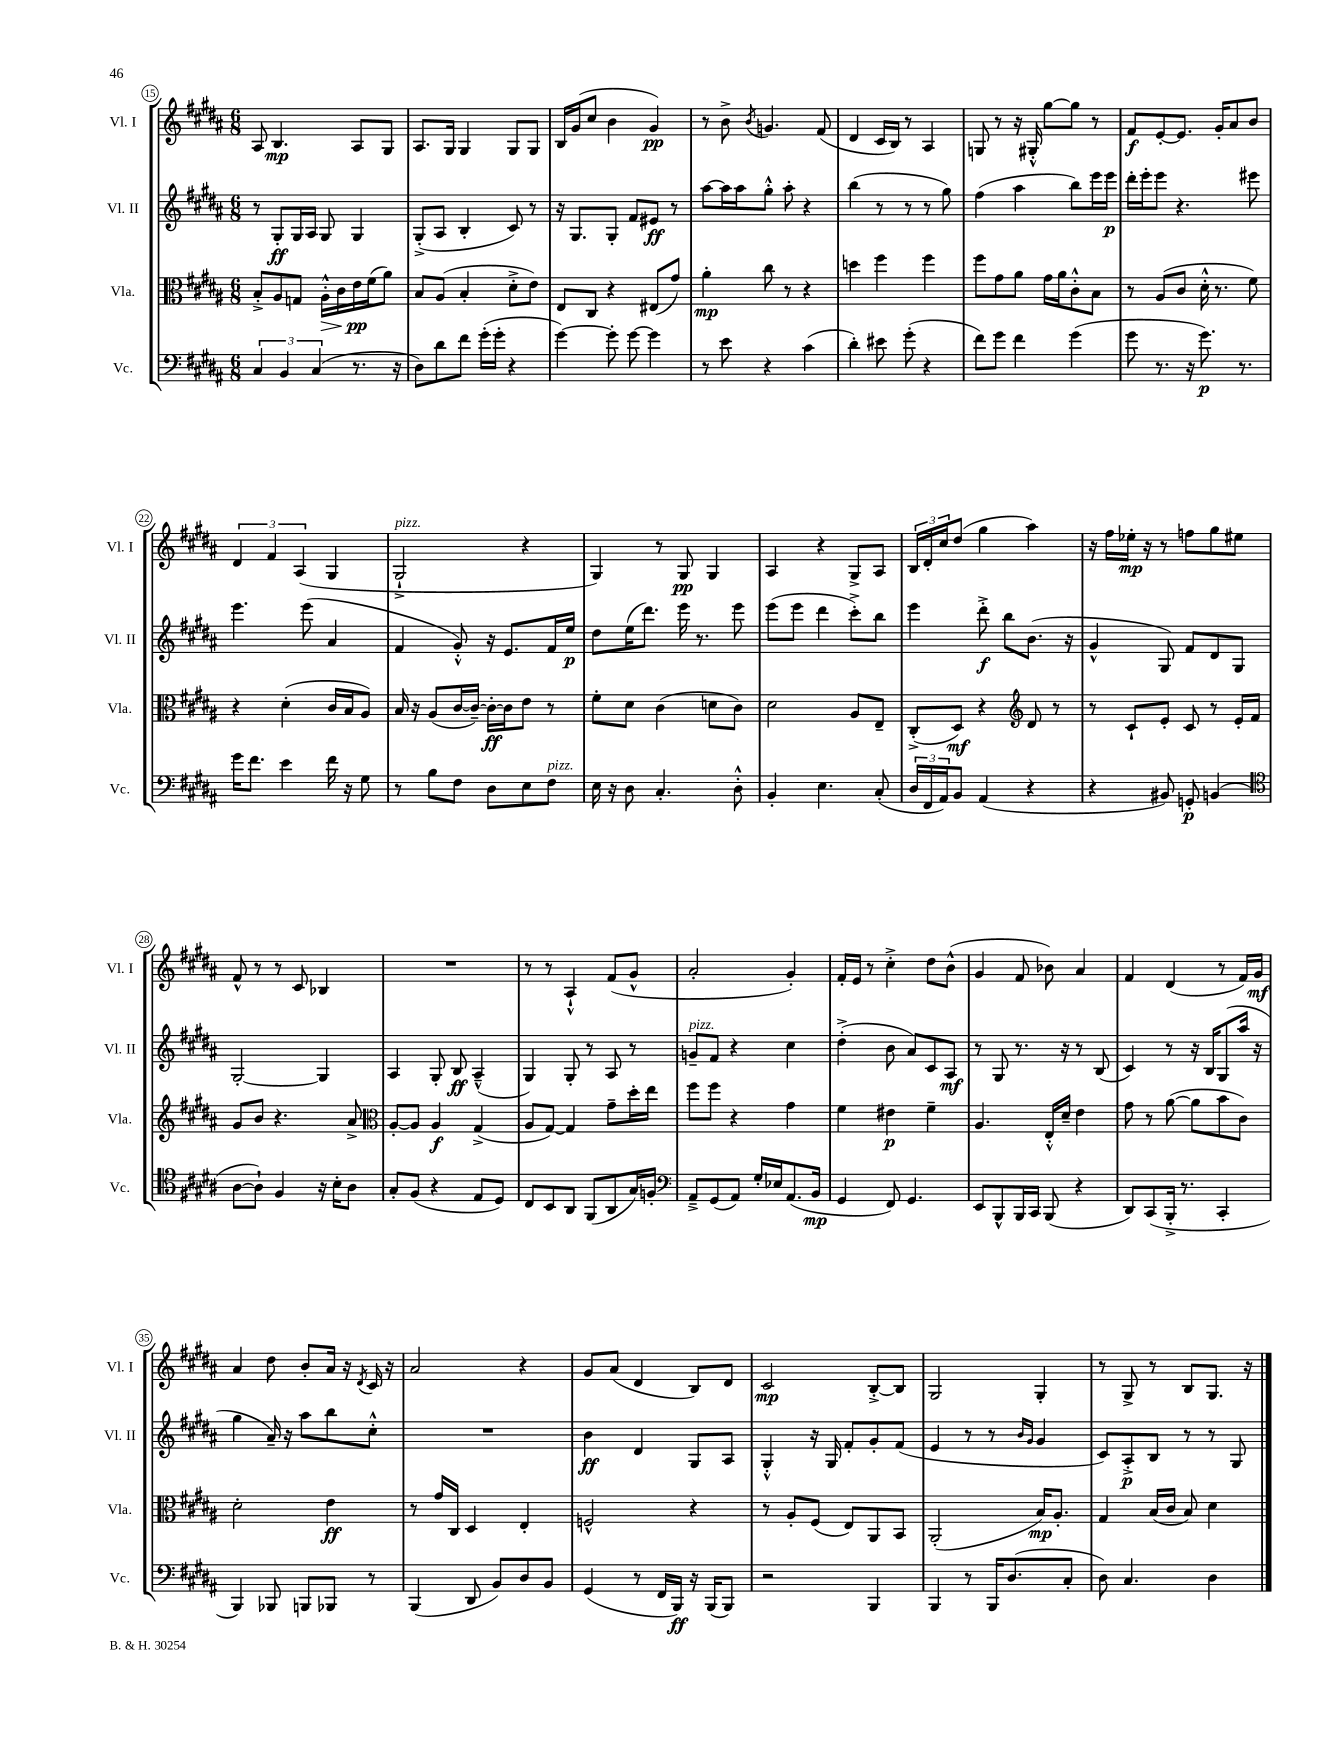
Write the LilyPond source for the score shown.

<<
\new StaffGroup <<
\new Staff = "s0" \with { instrumentName = "Vl. I" shortInstrumentName = "Vl. I" } {
    \clef treble \key b \major \numericTimeSignature \time 6/8
    ais8 b4.\mp ais8 gis8 |
    ais8. gis16 gis4 gis8 gis8 |
    b16 gis'16( cis''8 b'4 gis'4\pp) |
    r8 b'8-> \acciaccatura { b'8 } g'4. fis'8( |
    dis'4 cis'16 b16) r8 ais4 |
    g8 r8 r16 gis16-.-^ gis''8~ gis''8 r8 |
    fis'8\f e'8~-. e'8. gis'16-. ais'8 b'8 |
    \tuplet 3/2 { dis'4 fis'4 ais4( } gis4 |
    gis2-!->^\markup { \italic "pizz." } r4 |
    gis4) r8 gis8\pp gis4 |
    ais4 r4 gis8-> ais8 |
    \tuplet 3/2 { b16 dis'16-. cis''16 } dis''8( gis''4 ais''4) |
    r16 fis''16 ees''16-.\mp r16 r8 f''8 gis''8 eis''8 |
    fis'8-^ r8 r8 cis'8 bes4 |
    R2. |
    r8 r8 ais4-!-^ fis'8( gis'8-^ |
    ais'2-. gis'4-.) |
    fis'16-. e'16 r8 cis''4-.-> dis''8 b'8-^( |
    gis'4 fis'8 bes'8) ais'4 |
    fis'4 dis'4( r8 fis'16) gis'16\mf |
    ais'4 dis''8 b'8-. ais'16 r16 \acciaccatura { dis'8 } cis'16 r16 |
    ais'2 r4 |
    gis'8 ais'8( dis'4 b8) dis'8 |
    cis'2\mp b8~-.-> b8 |
    gis2 gis4-. |
    r8 gis8-> r8 b8 gis8. r16 \bar "|." |
}
\new Staff = "s1" \with { instrumentName = "Vl. II" shortInstrumentName = "Vl. II" } {
    \clef treble \key b \major \numericTimeSignature \time 6/8
    r8 gis8-.\ff gis16 ais16 gis8 gis4 |
    gis8-.->( ais8 b4-. cis'8) r8 |
    r16 gis8. gis8-. fis'8 eis'8\ff r8 |
    ais''8~ ais''16 ais''16 gis''8-.-^ ais''8-. r4 |
    b''4( r8 r8 r8 gis''8) |
    fis''4( ais''4 b''8) e'''16 e'''16\p |
    dis'''16-. e'''16-. e'''8 r4. eis'''8 |
    e'''4. e'''8( ais'4 |
    fis'4 gis'8-.-^) r16 e'8. fis'16 e''16\p |
    dis''8 e''16( dis'''8.) e'''16 r8. e'''8 |
    e'''8( e'''8 dis'''4 cis'''8-.->) b''8 |
    e'''4 dis'''8-.->\f b''8 b'8.( r16 |
    gis'4-^ gis8) fis'8 dis'8 gis8 |
    gis2~-. gis4 |
    ais4 gis8-. b8\ff ais4---^( |
    gis4) gis8-. r8 ais8 r8 |
    g'8--^\markup { \italic "pizz." } fis'8 r4 cis''4 |
    dis''4-.->( b'8 ais'8) cis'8 ais8\mf |
    r8 gis8 r8. r16 r8 b8( |
    cis'4) r8 r16 b16 gis8( ais''16 r16 |
    gis''4 ais'16--) r16 ais''8 b''8 cis''8-.-^ |
    R2. |
    b'4\ff dis'4 gis8 ais8 |
    gis4-.-^ r16 gis16 fis'8-. gis'8-. fis'8( |
    e'4 r8 r8 \grace { b'16 gis'16 } gis'4 |
    cis'8) ais8-.->\p b8 r8 r8 gis8 \bar "|." |
}
\new Staff = "s2" \with { instrumentName = "Vla." shortInstrumentName = "Vla." } {
    \clef alto \key b \major \numericTimeSignature \time 6/8
    b8-.-> ais8 g8 ais16-.-^\> cis'16 e'16\pp\! fis'16( ais'8) |
    b8 ais8( b4-. dis'8-.-> e'8) |
    e8 cis8 r4 eis8( gis'8) |
    ais'4-.\mp cis''8 r8 r4 |
    d''4 fis''4 fis''4 |
    fis''8 gis'8 ais'8 gis'16 ais'16 cis'8-.-^ b8 |
    r8 ais8( cis'8 dis'16-.-^ r8. fis'8) |
    r4 dis'4-.( cis'16 b16 ais8) |
    b16 r16 ais8( cis'16~ cis'16~--) cis'16~-.\ff cis'16 e'8 r8 |
    fis'8-. dis'8 cis'4( d'8 cis'8) |
    dis'2 ais8 e8-- |
    cis8-.->( dis8\mf) r4 \clef treble dis'8 r8 |
    r8 cis'8-! e'8-. cis'8 r8 e'16-. fis'16 |
    gis'8 b'8 r4. ais'8-> |
    \clef alto ais8~-. ais8 ais4\f gis4->( |
    ais8 gis8~) gis4 gis'8-- dis''16-. e''16 |
    fis''8 fis''8 r4 gis'4 |
    fis'4 eis'4\p fis'4-- |
    ais4. e16-.-^ dis'16-- e'4 |
    gis'8 r8 ais'8~( ais'8 b'8 cis'8) |
    dis'2-. e'4\ff |
    r8 gis'16 cis16 dis4 e4-. |
    f2-^ r4 |
    r8 ais8-. fis8( e8) ais,8 b,8 |
    ais,2-.( b16\mp) ais8.-. |
    gis4 b16( cis'16 b8) dis'4 \bar "|." |
}
\new Staff = "s3" \with { instrumentName = "Vc." shortInstrumentName = "Vc." } {
    \clef bass \key b \major \numericTimeSignature \time 6/8
    \tuplet 3/2 { cis4 b,4 cis4( } r8. r16 |
    dis8) dis'8 fis'8 gis'16-.( gis'16-. r4 |
    gis'4~) gis'8-. gis'8~ gis'4 |
    r8 e'8 r4 cis'4( |
    dis'4-.) eis'8 gis'8-.( r4 |
    fis'8) gis'8 fis'4 gis'4( |
    gis'8 r8. r16 gis'8.\p) r8. |
    gis'16 fis'8. e'4 fis'16 r16 gis8 |
    r8 b8 fis8 dis8 e8 fis8^\markup { \italic "pizz." } |
    e16 r16 dis8 cis4.-. dis8-.-^ |
    b,4-. e4. cis8-.( |
    \tuplet 3/2 { dis16 fis,16 ais,16) } b,8 ais,4( r4 |
    r4 bis,8) g,8-.\p b,4( |
    \clef tenor ais8~ ais8-!) fis4 r16 b16-. ais8 |
    gis8-. fis8( r4 e8 dis8) |
    cis8 b,8 ais,8 fis,8( ais,8 gis16) f16-. |
    \clef bass ais,8---> gis,8( ais,8) gis16-. ees16 ais,8.( b,16\mp |
    gis,4 fis,8) gis,4. |
    e,8 b,,8-^ b,,16 cis,16 b,,8( r4 |
    dis,8) cis,8( b,,16-.-> r8. cis,4-. |
    b,,4) bes,,8 b,,8 bes,,8 r8 |
    b,,4( dis,8 b,8) dis8 b,8 |
    gis,4( r8 fis,16 b,,16\ff) r16 b,,16( b,,8) |
    r2 b,,4 |
    b,,4 r8 b,,16 dis8.( cis8-. |
    dis8) cis4. dis4 \bar "|." |
}
>>
>>
\layout { \context { \Score currentBarNumber = #15 \override BarNumber.stencil = #(make-stencil-circler 0.1 0.3 ly:text-interface::print) } }
